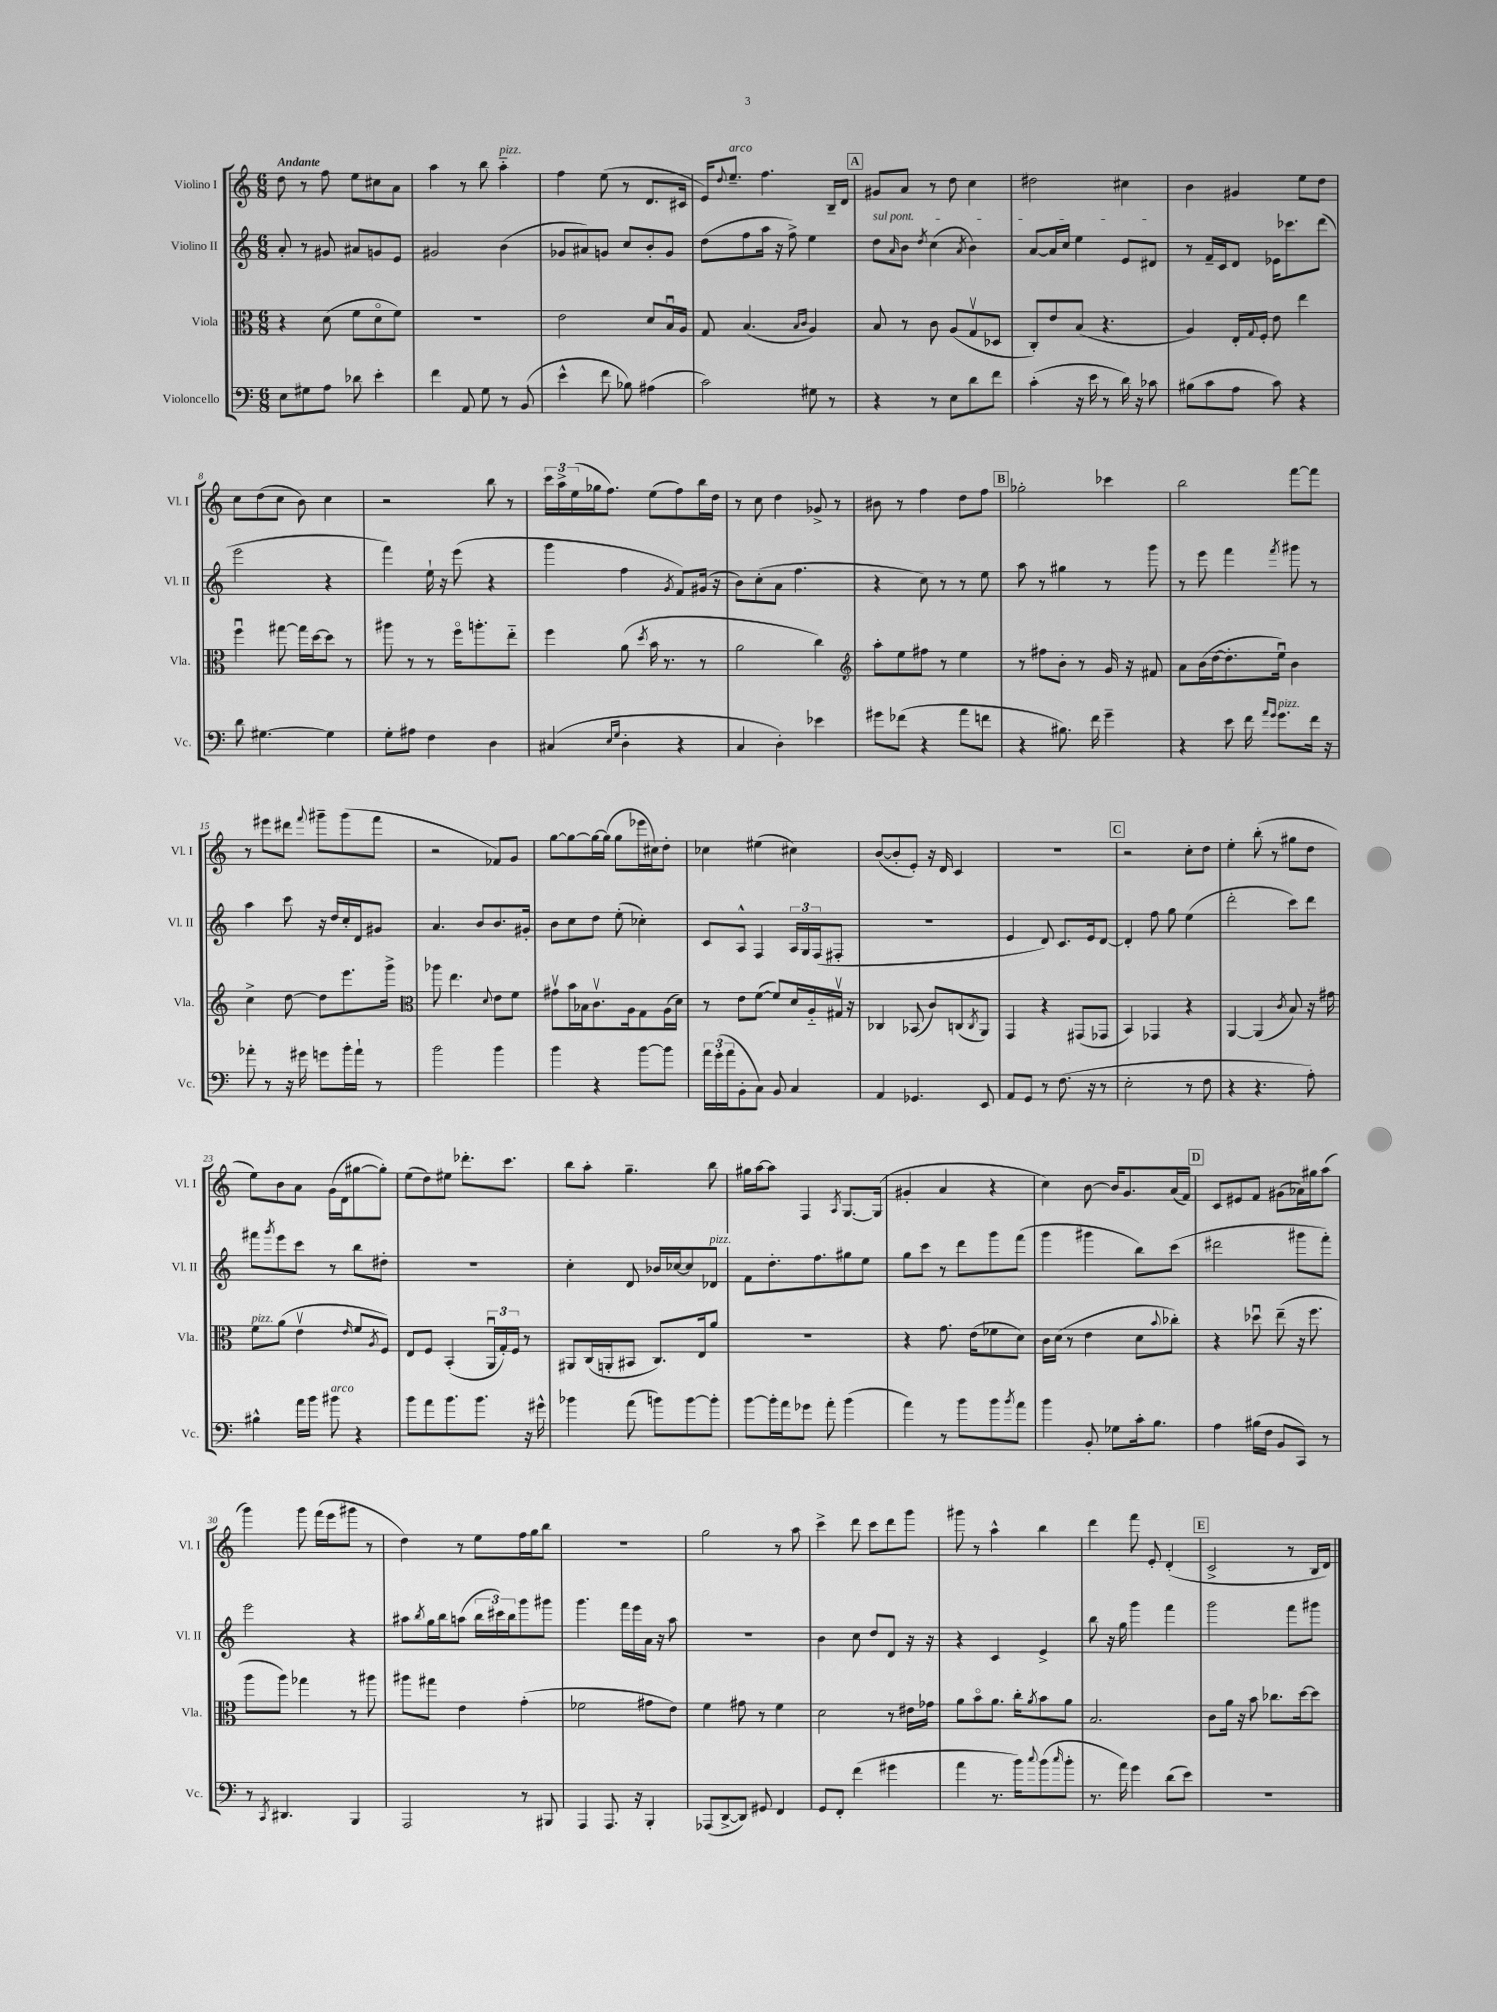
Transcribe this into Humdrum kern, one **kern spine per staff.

**kern	**kern	**kern	**kern
*staff4	*staff3	*staff2	*staff1
*clefF4	*clefC3	*clefG2	*clefG2
*k[]	*k[]	*k[]	*k[]
*M6/8	*M6/8	*M6/8	*M6/8
8E	4r	8a'	8dd
8G#	.	8r	8r
8A	(8d	8g#	8ff
8d-	8f	8a#	8ee
4e'	8do	8g	8cc#
.	8f)	8e	8a
=	=	=	=
4f	2.r	2g#	4aa
8AA	.	.	8r
8G	.	.	8bb
8r	.	(4b	4aa'~
(8BB	.	.	.
=	=	=	=
4e^^	2e	8g-	4ff
.	.	8a#)	.
8f	.	8g	(8ee
8B-)	.	8cc	8r
(4A#	8d	8b'	8.d
.	16Bu	8g	.
.	16A	.	16c#
=	=	=	=
2c)	8G	(8dd	16e)
.	.	.	8qqdd
.	.	.	8.ee~
.	(4.B	8ff	.
.	.	16aa	4.ff
.	.	16r	.
.	.	8ff^)	.
.	16qqB	.	.
.	16qqc	.	.
8G#	4A)	4ee	.
8r	.	.	16B~
.	.	.	16d
=	=	=	=
4r	8B	8dd	8g#
.	.	16qqa	.
.	8r	8b	8a
.	.	8qdd	.
8r	8c	(4cc	8r
8E	(8A	.	8dd
.	.	8qa	.
8d	8Gv	4b)	4cc
8f	8D-	.	.
=	=	=	=
(4c'	8C')	[8a	2dd#
.	8e	16a]	.
.	.	16cc	.
16r	(8B	4ee	.
16e	.	.	.
8r	4.r	.	.
16d)	.	8e	4cc#
16r	.	.	.
8c-	.	8d#	.
=	=	=	=
(8B#	4A)	8r	4b
8c	.	16f~	.
.	.	16c	.
8A	16E'	8d	4g#
.	8qqG	.	.
.	16F'	.	.
8c)	8e	16e-	.
.	.	8.ccc-	.
4r	4ee	.	8ee
.	.	(8ddd	8dd
=	=	=	=
8d	4ffu	2eee	8cc
[4.G#	.	.	(8dd
.	[8gg#	.	8cc
.	16gg#]	.	8b)
.	[16dd	.	.
4G#]	8dd]	4r	4cc
.	8r	.	.
=	=	=	=
8G'	8aa#	4fff)	2r
8A#	8r	.	.
4F	8r	16ee`	.
.	.	16r	.
.	16ffo	(8eee	.
.	8.aa'	.	.
4D	.	4r	8bb
.	8ee'~	.	8r
=	=	=	=
(4C#	4ff	4ggg	24ccc
.	.	.	24aa^
.	.	.	(24ee
.	.	.	16gg-
.	.	.	8.ff)
16qqE	.	.	.
16qqG	.	.	.
4D'	(8a	4ff	.
.	8qdd	.	.
.	16b	.	(8ee
.	8.r	.	.
.	.	8qg	.
4r	.	8f)	8ff)
.	8r	(16g#	16bb
.	.	16r	16dd
=	=	=	=
4C	2a	8b)	8r
.	.	(8cc'	8cc
4D')	.	8a	4dd
.	.	4.ff	.
4e-	4cc)	.	8g-^
.	.	.	8r
=	=	=	=
*	*clefG2	*	*
8g#	8aa'	4r	8b#
(8f-	8ee	.	8r
4r	8ff#	8cc)	4ff
.	8r	8r	.
8a	4ee	8r	8dd
8f	.	8ee	8ff
=	=	=	=
4r	8r	8aa	2gg-'
.	8ff#	8r	.
8.B#)	8b'	4gg#	.
.	8r	.	.
16f	.	.	.
4g~	16g	8r	4ccc-
.	16r	.	.
.	8f#	8ggg	.
=	=	=	=
4r	8a	8r	2bb
.	(16b	8eee	.
.	[16dd	.	.
8e	8.dd']	4fff	.
16f	.	.	.
16qqa	.	.	.
16qqg	.	.	.
8.g	16eeu)	.	.
.	.	8qfff	.
.	4b	8ggg#	[8fff
16f	.	8r	8fff]
16r	.	.	.
=	=	=	=
8a-'	4cc^	4aa	8r
8r	.	.	8eee#
16r	[8dd	8ccc	8ddd#
16g#	.	.	.
.	.	.	8qqfff
8g	8dd]	16r	8ggg#~
.	.	16dd	.
16b'	8.eee	16cc'	(8ggg#
16a-`	.	16d	.
8r	.	8g#	8fff
.	16ggg^	.	.
=	=	=	=
*	*clefC3	*	*
2b	8aa-	4.a	2r
.	4.ee	.	.
.	.	8b	.
.	8qqd	.	.
4b	8e	8.b	8f-)
.	8f	.	8g
.	.	16g#'	.
=	=	=	=
4b	8g#v	8b	[8gg
.	16b	8cc	8gg_
.	16B-	.	.
4r	8.cv	8dd	16gg_
.	.	.	(16gg]
.	.	(8ee'	8gg
.	16A	.	.
[8b	8G	4cc-')	16eee-
.	.	.	16cc#)
8b]	(16A	.	8dd'
.	16d)	.	.
=	=	=	=
24a	8r	8c	4cc-
(24g'	.	.	.
24a	.	.	.
8BB'	8e	8A^^	.
8C)	([8f	4F	(4ee#
8BB	8f])	.	.
4C	16d	24A	4cc#)
.	.	24G	.
.	16A'~	.	.
.	.	(24F	.
.	16G#v	8F#'	.
.	16r	.	.
=	=	=	=
4AA	4C-	2.r	([8b
.	.	.	8b']
4.GG-	(8BB-	.	8e')
.	8c)	.	16r
.	.	.	16d
.	(8C	.	4c
.	8qC	.	.
8EE	8AA)	.	.
=	=	=	=
8AA	4GG	4e	2.r
8GG	.	.	.
8r	4r	8d)	.
(8.F	.	8.c	.
.	(8GG#	.	.
16r	.	16e	.
8r	8GG-	[8d	.
=	=	=	=
2E'	4BB)	4d']	2r
.	4GG-	8ff	.
.	.	8gg	.
8r	4r	(4ee	8cc'
8F	.	.	8dd
=	=	=	=
4r	[4AA	2ddd'	4ee'
4.r	(4AA]	.	(8bb'
.	.	.	8r
.	8qc	.	.
.	8B)	8ccc)	8gg#
8A')	16r	8ddd	8dd
.	16g#	.	.
=	=	=	=
4B#^^	8f	8fff#	8ee)
.	.	8qggg	.
.	(8a	8eee	8b
16a	4ev	8ccc	8a
16b	.	.	.
8b#	.	8r	(16g
.	.	.	16d
.	16qqe	.	.
4r	8f	8bb	[8gg#
.	8qA	.	.
.	8F)	8dd#'	8gg#'])
=	=	=	=
8b	8E	2.r	(8ee
8a	8F	.	8dd)
8.b	(4BB'	.	8ee#
.	.	.	8.ddd-'
8.b	.	.	.
.	24AAu	.	.
.	24G')	.	.
.	.	.	8.ccc
.	24F	.	.
16r	8r	.	.
16g#^^	.	.	.
=	=	=	=
4b-	8AA#	4cc'	8bb
.	(16C	.	8aa'
.	16AA'	.	.
(8a	8BB#	8d	4.gg~
8b)	8.C)	16b-	.
.	.	[16cc-	.
[8b	.	8cc-]	.
.	16E	.	.
8b']	8a	8d-	8bb
=	=	=	=
[8b	2.r	8f	16gg#
.	.	.	[16aa
16b']	.	8.dd'	8aa]
16a	.	.	.
8g-	.	.	4F
.	.	8.ff	.
8a'	.	.	.
.	.	.	8qA
(4b	.	8gg#	[8.G
.	.	8ee	.
.	.	.	(16G]
=	=	=	=
4a)	4r	8gg	4g#'
.	.	8ccc	.
8r	8.g	8r	4a
8b	.	8ddd	.
.	(16e	.	.
8b	8f-	8ggg	4r
8qb	.	.	.
8a	8d)	(8fff	.
=	=	=	=
4b	16c	4ggg	4cc)
.	(16d	.	.
.	8r	.	.
8BB'	4e	4ggg#	[8b
8G-	.	.	16b]
.	.	.	8.g
16c'	8d	8bb)	.
8.B	.	.	.
.	8qqb	.	.
.	8cc-')	(8ccc	(16a
.	.	.	16f)
=	=	=	=
4A	4r	2ddd#	8c
.	.	.	8e#
(16B#	8dd-u	.	8f
16F	.	.	.
8BB	(8ee~	.	(8g#
8CC)	16r	8ggg#	16a-)
.	8.ff	.	16gg#
8r	.	8fff')	(8aa
=	=	=	=
8r	8aa	2eee	4ggg)
8qCC	.	.	.
4.DD#	8aa)	.	.
.	4gg-	.	8ggg
.	.	.	(16fff
.	.	.	16eee
4BBB	8r	4r	8ggg#
.	8aa#	.	8r
=	=	=	=
2AAA	8aa#	8aa#	4dd)
.	.	8qbb	.
.	8gg#	16gg	.
.	.	16bb	.
.	4e	(8aa	8r
.	.	24bb	8ee
.	.	24ccc#)	.
.	.	24bb	.
8r	(4g'	8ggg	16ff
.	.	.	16gg
8BBB#	.	8ggg#	8bb
=	=	=	=
4AAA	2f-	4.ggg	2.r
8.AAA	.	.	.
.	.	16fff	.
16r	.	16eee	.
4BBB'	8g#	16a	.
.	.	16r	.
.	8e)	8aa	.
=	=	=	=
(8AAA-	4f	2.r	2gg
[8DD^	.	.	.
8DD])	8g#	.	.
8GG#	8r	.	.
4FF	4f	.	8r
.	.	.	8aa
=	=	=	=
8GG	2d	4b	4ccc^
8FF'	.	.	.
(4f	.	8cc	8ddd
.	.	8dd	8ccc
4g#	8r	8d	8ddd
.	16e#	16r	8ggg
.	16g-	16r	.
=	=	=	=
4a	8a	4r	8ggg#
.	8bo	.	8r
8.r	8.a	4c	4aa^^
16b)	16cc'	.	.
8qqcc	8qa	.	.
(8b	8b	4e^	4bb
16qqcc	.	.	.
8b'	8a	.	.
=	=	=	=
8.r	2.B	8bb	4ddd
.	.	16r	.
16a)	.	16gg	.
4g	.	4ggg	8fff
.	.	.	8e'
(8d	.	4fff	(4d'
8e)	.	.	.
=	=	=	=
2.r	8c	2ggg	2c^
.	16a	.	.
.	16r	.	.
.	8b	.	.
.	8.cc-	.	.
.	.	8fff	8r
.	[16dd	.	.
.	8dd]	8ggg#	16B
.	.	.	16d)
==	==	==	==
*-	*-	*-	*-
